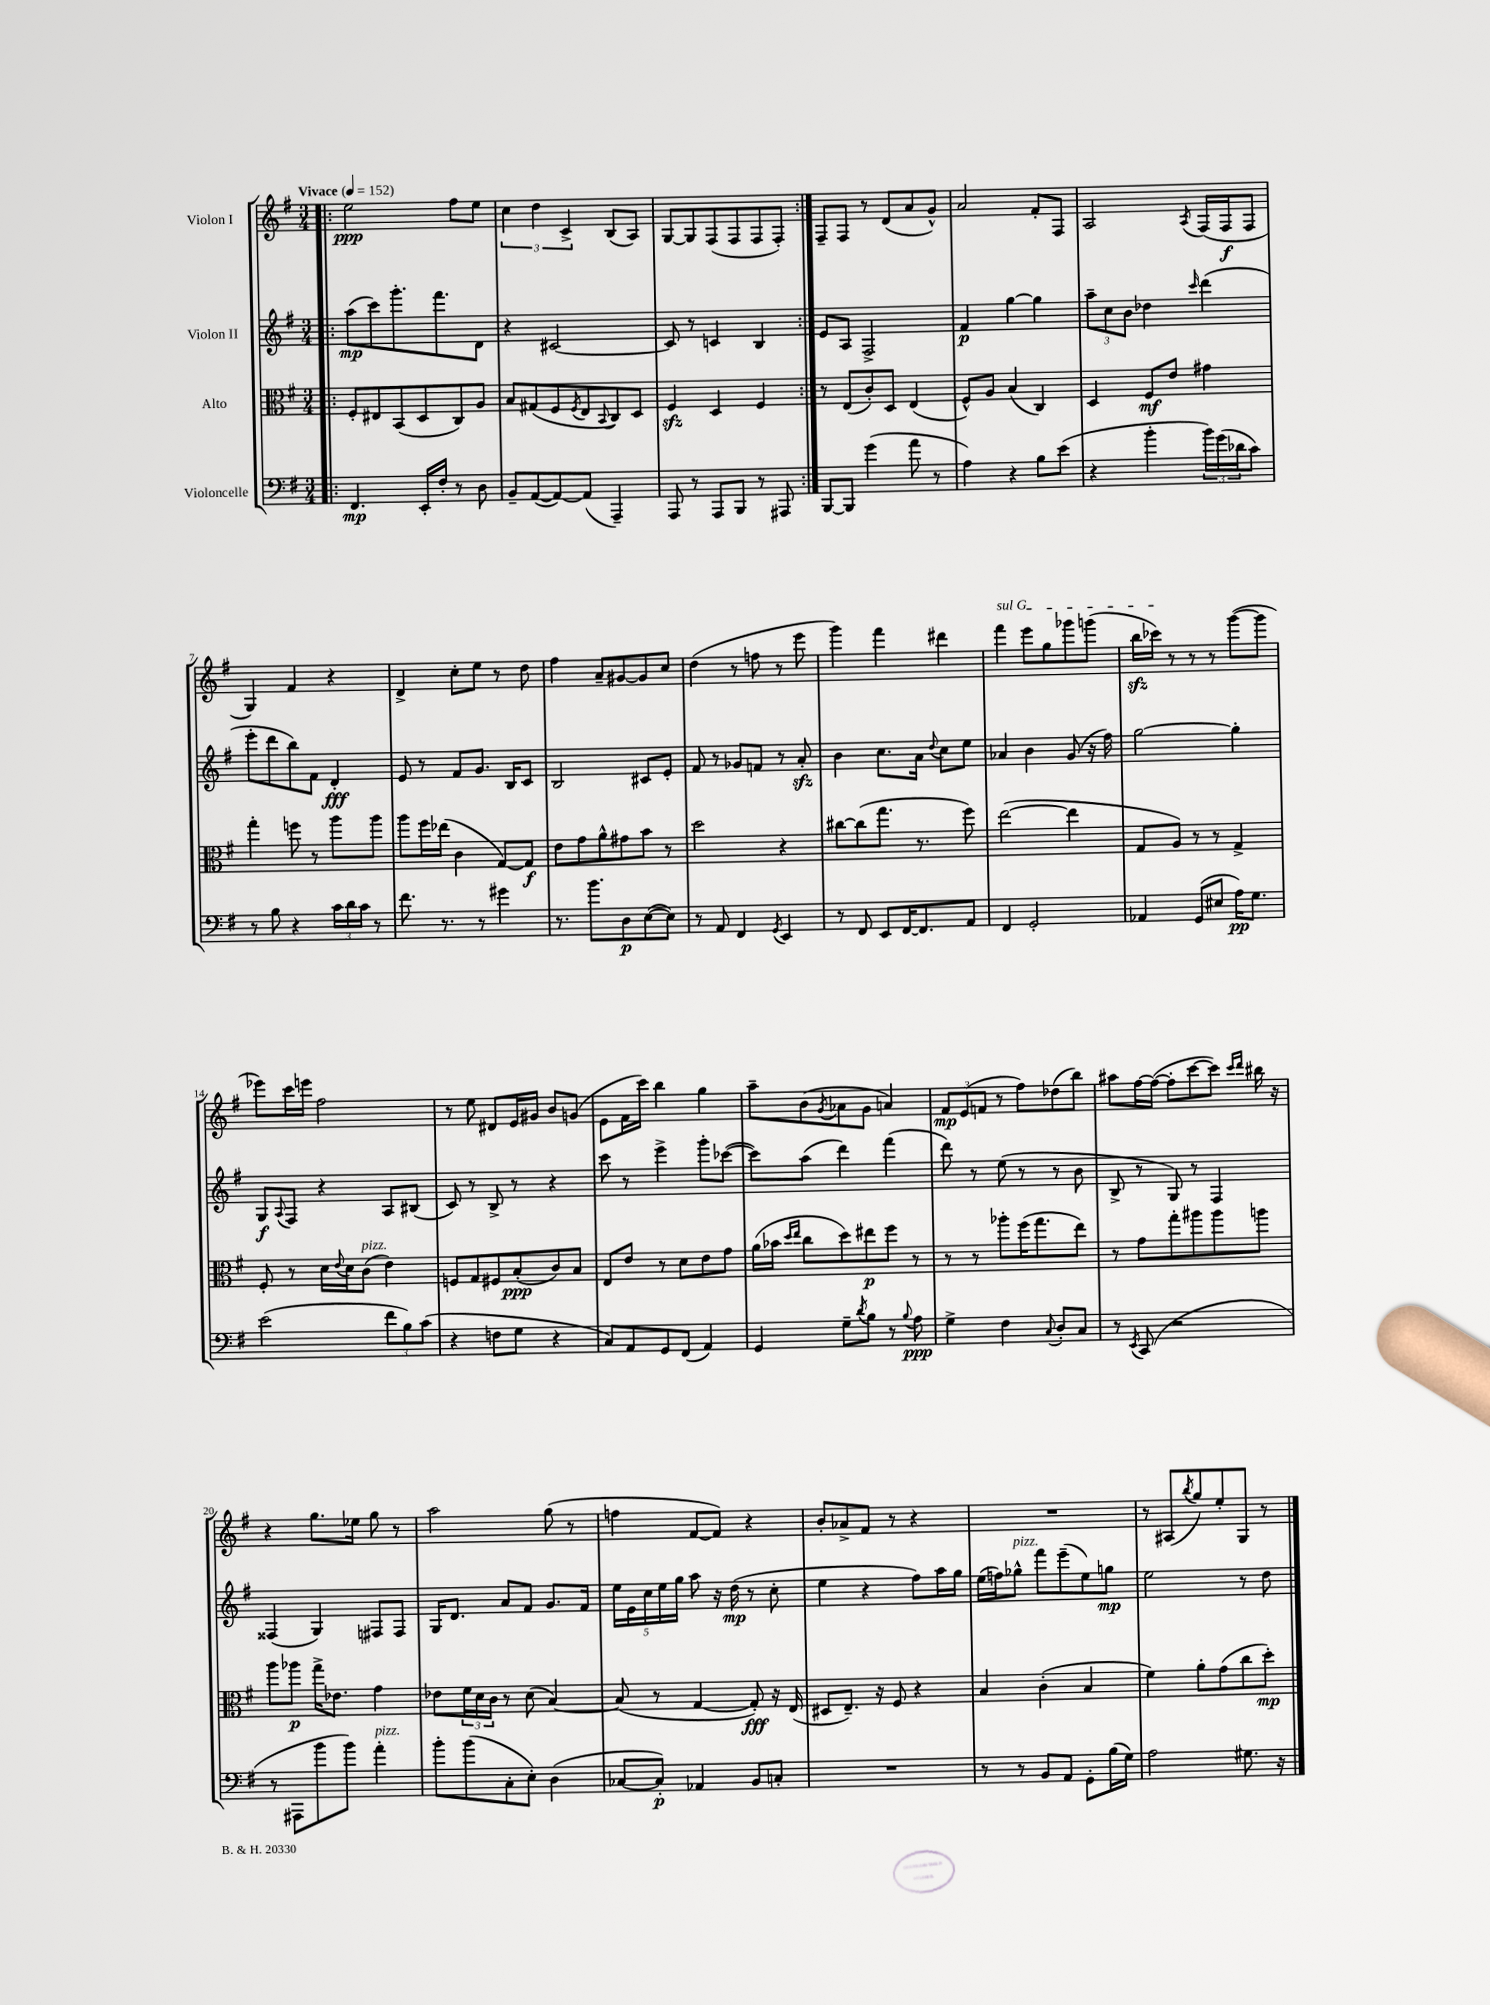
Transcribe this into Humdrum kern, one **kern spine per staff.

**kern	**kern	**kern	**kern
*staff4	*staff3	*staff2	*staff1
*clefF4	*clefC3	*clefG2	*clefG2
*k[f#]	*k[f#]	*k[f#]	*k[f#]
*M3/4	*M3/4	*M3/4	*M3/4
*MM152	*MM152	*MM152	*MM152
=!|:	=!|:	=!|:	=!|:
4.FF#	8F#'	(8aa	2ee
.	8E#	8ccc)	.
.	(8BB	8.ggg'	.
16EE'	8D	.	.
16F#'	.	8.fff#	.
8r	8C)	.	8ff#
8D	8A	8d	8ee
=	=	=	=
8BB~	8B	4r	6cc
([8AA	(8G#	.	.
.	.	.	6dd
8AA_)	8F#	[2c#	.
.	.	.	6c^
.	8qF#	.	.
(8AA]	8E	.	.
.	8qqBB	.	.
4AAA~)	8C)	.	(8B
.	8D	.	8A)
=	=	=	=
8AAA	4F#	8c#]	[8G
8r	.	8r	8G]
8AAA	4D	4c	(8F#
8BBB	.	.	8F#
8r	4F#	4B	8F#
8AAA#	.	.	8F#')
=:|!	=:|!	=:|!	=:|!
[8BBB	8r	8e	8F#~
8BBB]	(8E	8A	8F#
(4g	8c')	2F#^	8r
.	8D	.	(8d
8a	(4E	.	8a
8r	.	.	8g^^)
=	=	=	=
4A)	8F#^^)	4f#	2a
.	8A	.	.
4r	(4B	[4gg	.
8B	4C)	4gg]	8f#'
(8e	.	.	8F#
=	=	=	=
4r	4D	12aa~	2A
.	.	12cc	.
.	.	12b	.
4b'	8F#	4dd-	.
.	8e	.	.
.	.	16qqccc	8qA
24b)	4g#	(4ddd	(16F#
(24g	.	.	.
.	.	.	16F#
24d-	.	.	.
8c)	.	.	8F#
=	=	=	=
8r	4gg'	8eee'	4G)
8B	.	8ddd	.
4r	8ff	8bb)	4f#
.	8r	8f#	.
24c	8aa	4d'	4r
24d	.	.	.
24c	.	.	.
8r	8aa	.	.
=	=	=	=
8.f#	8aa	8e	4d^
.	16ff#	8r	.
8.r	(16ee-	.	.
.	4c	8f#	8cc'
8r	.	8.g	8ee
4g#	[8G)	.	8r
.	.	16B	.
.	8G]	8c	8dd
=	=	=	=
8.r	8e	2B	4ff#
.	8g	.	.
8.b	.	.	.
.	8a^^	.	8a~
8D	8g#	.	[8g#
([8E	8b	8c#	8g#]
8E])	8r	8e'	8cc
=	=	=	=
8r	2dd	8f#	(4dd
8AA	.	8r	.
4FF#	.	8g-	8r
.	.	8f	8ff
8qGG	.	.	.
4EE	4r	8r	8r
.	.	8a'	8eee
=	=	=	=
8r	[8cc#	4b	4ggg)
8FF#	(8cc#]	.	.
8EE	8.gg	8.cc	4fff#
[16FF#	.	.	.
8.FF#]	8.r	16a	.
.	.	8qqdd	.
.	.	8cc	4ddd#
8AA	8ff#)	8ee	.
=	=	=	=
4FF#	([2ee	4a-	4fff#
2GG'	.	4b	8eee
.	.	.	8gg
.	4ee]	(8g	8ggg-
.	.	16r	(8ggg
.	.	16ff#)	.
=	=	=	=
4AA-	8G	[2gg	16bb
.	.	.	16ccc-)
.	8A)	.	8r
(8GG	8r	.	8r
8E#	8r	.	8r
16A)	4G^	4gg']	([8ggg
8.G	.	.	.
.	.	.	8ggg]
=	=	=	=
(2e	8F#'	8G	8eee-)
.	.	8qqA	.
.	8r	8F#	16ccc
.	.	.	16eee
.	16d	4r	2ff#
.	8qqe	.	.
.	16d	.	.
.	(8c	.	.
12f#	4e)	8A	.
12B)	.	.	.
.	.	(8B#	.
(12c	.	.	.
=	=	=	=
4r	8F	8c)	8r
.	8G	8r	8ee
8F	8F#	8B^	8d#
8G	(8B'	8r	16e
.	.	.	16g#
4r	8c)	4r	8b
.	8B	.	(8g
=	=	=	=
8C)	8E	8ccc	8e
8AA	8e	8r	16f#
.	.	.	16ccc)
8GG	8r	4eee^	4bb
(8FF#	8d	.	.
4AA)	8e	8ggg'	4gg
.	8g	([8ccc-	.
=	=	=	=
4GG	(16a	8ccc-])	8aa~
.	16b-	.	.
.	16qqdd	.	.
.	16qqee	.	.
.	8cc	(8aa	(8b
.	.	.	8qg
8G~	8dd)	4ddd)	8a-
8qd	.	.	.
8B	8ee#	.	8g
8r	8ff#	(4fff#	4a)
8qqB	.	.	.
8A	8r	.	.
=	=	=	=
4G^	8r	8ddd)	12f#
.	.	.	(12e
.	8r	8r	.
.	.	.	12f
4F#	8aa-'	(8ee	8r
.	(16ff#	8r	8ff#)
.	8.gg	.	.
8qqC	.	.	.
8D'	.	8r	(8dd-
8C	8ee)	8b	8bb)
=	=	=	=
8r	8r	8B^	8aa#
8qEE	.	.	.
(8CC	8g	8r	[16ff#
.	.	.	(16ff#_
2r	8gg'	8G)	8ff#']
.	8aa#	8r	[8ccc
.	8aa#	4F#	8ccc])
.	.	.	16qqccc
.	.	.	16qqddd
.	8aa	.	16bb#
.	.	.	16r
=	=	=	=
8r	8aa	(4F##	4r
8AAA#	8aa-	.	.
8b	16gg^	4G)	8.gg
.	8.e-	.	.
8b)	.	.	.
.	.	.	16ee-
4a'	4g	8F#	8gg
.	.	8F#	8r
=	=	=	=
8b'	8e-	16G	2aa
.	.	8.d	.
(8b	24f#	.	.
.	24d	.	.
.	24c	.	.
8C'	8r	8a	.
8E')	(8d	8f#	.
(4D	[4B)	8.g	(8gg
.	.	.	8r
.	.	16f#	.
=	=	=	=
[8C-	(8B]	20ee	4ff
.	.	20e	.
.	.	20cc	.
8C-'])	8r	.	.
.	.	20ee	.
.	.	20gg	.
4AA-	[4G	8aa	[8f#
.	.	16r	8f#])
.	.	(16dd	.
8BB	8G'])	8r	4r
8C'	16r	8cc'	.
.	(16E	.	.
=	=	=	=
2.r	8D#	4ee	8b'
.	8.E~)	.	8a-^
.	.	4r	8f#
.	16r	.	.
.	8F#	.	8r
.	4r	8ff#)	4r
.	.	16aa	.
.	.	16gg	.
=	=	=	=
8r	4B	(16ee	2.r
.	.	16ff)	.
8r	.	8gg-^^	.
8BB	(4c'	8fff#	.
8AA	.	(8eee~	.
8GG'	4B	8ee)	.
(16B	.	8gg	.
16G)	.	.	.
=	=	=	=
2A	4f#)	2ee	8r
.	.	.	(8A#
.	.	.	8qbb
.	8a'	.	8gg)
.	(8g	.	8ee'
8.G#	8cc	8r	8G
.	8dd')	8dd	8r
16r	.	.	.
==	==	==	==
*-	*-	*-	*-
